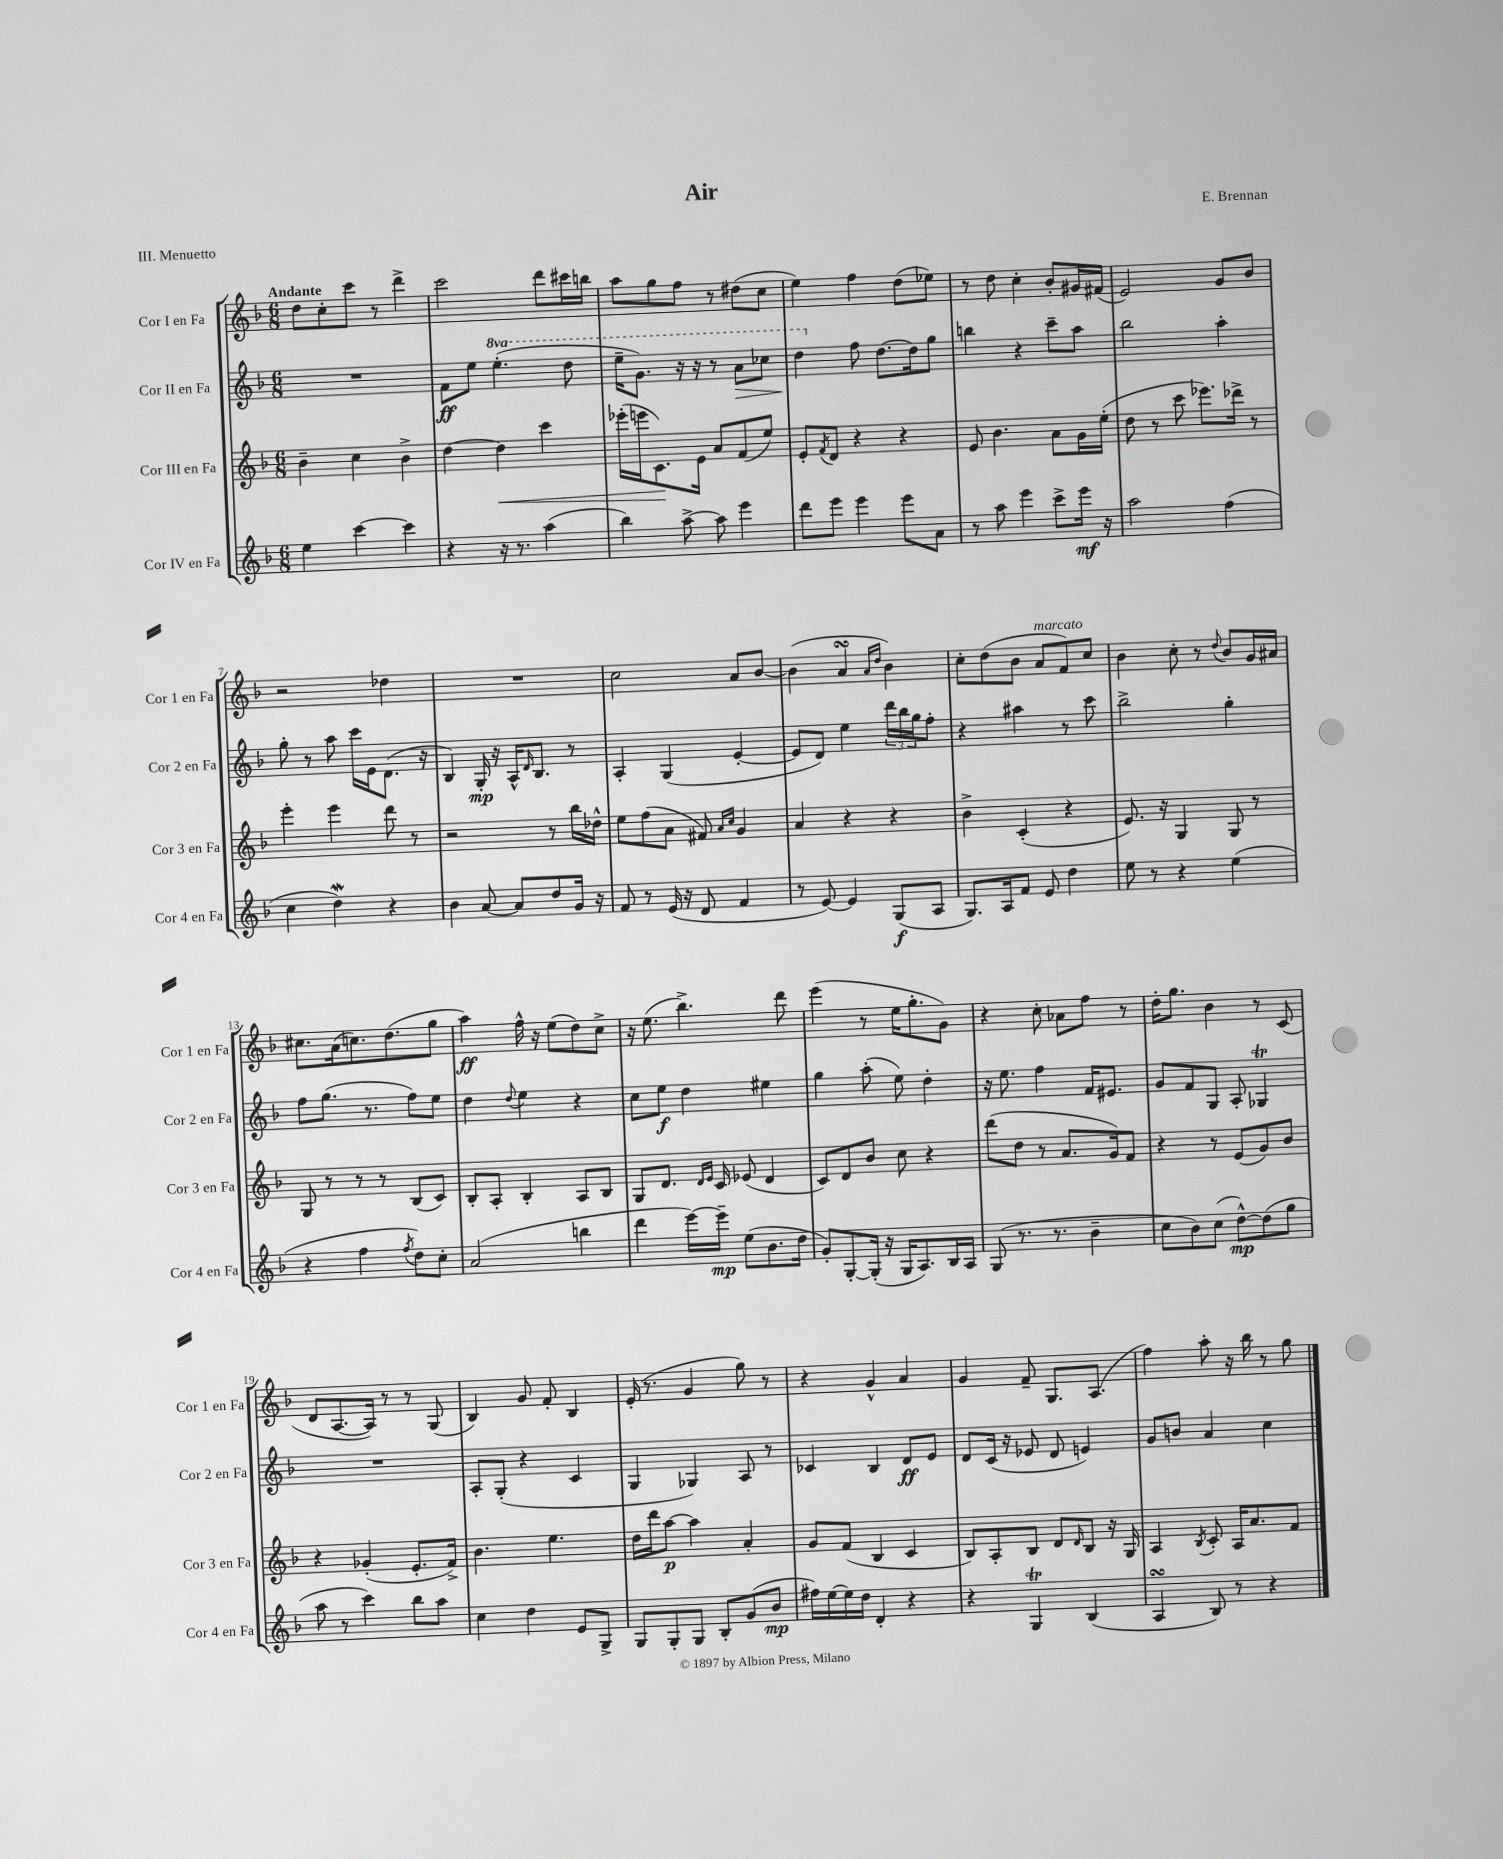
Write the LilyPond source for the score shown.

\header { title = "Air" composer = "E. Brennan" piece = "III. Menuetto" }
<<
\new StaffGroup <<
\new Staff = "s0" \with { instrumentName = "Cor I en Fa" shortInstrumentName = "Cor 1 en Fa" } {
    \clef treble \key f \major \numericTimeSignature \time 6/8 \tempo "Andante"
    d''8 c''8-. c'''8 r8 d'''4-> |
    c'''2 d'''8 cis'''16 b''16 |
    a''8 g''8 f''8 r8 dis''8( c''8 |
    e''4) f''4 d''8( ees''8) |
    r8 d''8 c''4-. bes'8-. gis'16 fis'16( |
    e'2) g'8 bes'8 |
    r2 des''4 |
    R2. |
    c''2 a'8 bes'8~ |
    bes'4( a'4\turn \grace { a'16 d''16 } bes'4) |
    c''8-. d''8( bes'8 a'8^\markup { \italic "marcato" } f'8) c''8 |
    bes'4 c''8-. r8 \appoggiatura { d''8 } bes'8 g'16 ais'16 |
    cis''8. a'16( c''8.) d''8.( g''8 |
    a''4\ff) f''16-^ r16 e''8( d''8) c''8-> |
    r16 e''8.( bes''4.->) d'''8 |
    e'''4( r8 e''16 g''8.-. g'8) |
    r4 c''8-. aes'8 f''8 r8 |
    d''16-. g''8. bes'4 r8 c'8( |
    d'8 a8.~ a16) r8 r8 g8( |
    bes4) g'8 f'8-. bes4 |
    e'16-.( r8. g'4 g''8) r8 |
    r4 g'4-^ a'4 |
    g'4 f'8-- g8. a8.( |
    f''4) a''8-. r16 bes''16 r8 g''8 \bar "|." |
}
\new Staff = "s1" \with { instrumentName = "Cor II en Fa" shortInstrumentName = "Cor 2 en Fa" } {
    \clef treble \key f \major \numericTimeSignature \time 6/8 \set Staff.ottavationMarkups = #ottavation-simple-ordinals
    R2. |
    f'8\ff e''8 \ottava #1 e'''4.-.( d'''8 |
    e'''16-- g''8.) r16 r16 r8 a''8\> ces'''8 |
    d'''4\! \ottava #0 f''8 d''8.~ d''16 g''8 |
    b''4 r4 c'''8-- a''8 |
    bes''2 a''4-. |
    g''8-. r8 a''8 c'''16 e'16 d'8.( r16 |
    bes4) g16-.\mp r16 a16-^ \grace { d'16 } bes8. r8 |
    a4-. g4( e'4~-. |
    e'8 d'8) e''4 \tuplet 3/2 { d'''16 bes''16 g''16 } f''8-. |
    r4 ais''4 r8 c'''8 |
    bes''2-> g''4-. |
    f''8 g''8.( r8. f''8) e''8 |
    d''4 \appoggiatura { d''8 } e''4 r4 |
    c''8 e''8\f d''4 eis''4 |
    g''4 a''8-.( e''8) d''4-. |
    r16 e''8. f''4 f'16 eis'8. |
    g'8 f'8 g8 a8-. ges4\trill |
    R2. |
    a8-. g8-.( r4 c'4 |
    g4 ges4) a8 r8 |
    ces'4 bes4 d'8\ff e'8 |
    d'8 c'16( r16 ees'8 d'8 e'4) |
    g'8 b'8 a'4 c''4 \bar "|." |
}
\new Staff = "s2" \with { instrumentName = "Cor III en Fa" shortInstrumentName = "Cor 3 en Fa" } {
    \clef treble \key f \major \numericTimeSignature \time 6/8
    bes'4-- c''4 bes'4-> |
    d''4~ d''4\< c'''4 |
    ees'''16-.( e'''16 c'8.\!) e'16 a'8 f'8( e''8) |
    e'8-. \acciaccatura { f'8 } d'8 r4 r4 |
    e'8 bes'4. a'8 g'16 e''16-.( |
    d''8 r8 c'''8 ees'''8.) des'''16-> r8 |
    e'''4-. e'''4 d'''8 r8 |
    r2 r8 bes''16 des''16-^ |
    e''8 f''8( a'8 fis'8) \grace { a'16 c''16 } g'4 |
    a'4 r4 r4 |
    bes'4-> c'4-.( r4 |
    e'8.) r16 g4 g8 r8 |
    g8 r8 r8 r8 bes8( c'8) |
    bes8-. a8-. bes4-. a8 bes8 |
    g8 d'8. \grace { d'16 e'16 } c'16 ees'8( d'4 |
    c'8) d'8 bes'8 c''8 r4 |
    d'''8( d''8 r8 a'8. g'16) f'8 |
    r4 r8 e'8( g'8) bes'8 |
    r4 ges'4-.( e'8.-. f'16->) |
    bes'4. e''4. |
    d''16 d'''16 a''8~\p a''4 a'4-. |
    g'8 f'8( bes4 c'4 |
    bes8) a8-. bes8 d'8 \grace { d'16 } bes8 r16 g16 |
    a4 \acciaccatura { bes8 } c'8-. a16 a'8. f'8 \bar "|." |
}
\new Staff = "s3" \with { instrumentName = "Cor IV en Fa" shortInstrumentName = "Cor 4 en Fa" } {
    \clef treble \key f \major \numericTimeSignature \time 6/8
    e''4 c'''4~ c'''4 |
    r4 r16 r8. a''4( |
    bes''4) a''8~-> a''8 e'''4 |
    d'''8 e'''8 e'''4 e'''8 a'8 |
    r8 a''8 e'''4 c'''8-> e'''16\mf r16 |
    a''2 f''4( |
    c''4 d''4\mordent) r4 |
    bes'4 a'8~ a'8 d''8 g'16 r16 |
    f'8 r8 e'16( r16 d'8 f'4 |
    r8 e'8~) e'4 g8\f( a8 |
    g8.) a16 f'8 e'8 d''4 |
    e''8 r8 r4 e''4( |
    r4 f''4 \acciaccatura { f''8 } d''8) c''8-. |
    a'2( b''4 |
    d'''4 e'''16~) e'''16--\mp e''8( bes'8. d''16 |
    g'8-.) g8~-. g16-.( r16 g16 a8.) bes16 a16 |
    g8( r8. r8. bes'4-- |
    c''8 bes'8) c''8( d''8~-^\mp) d''8( g''8 |
    a''8 r8 c'''4) bes''8 a''8 |
    c''4 d''4 e'8 g8-> |
    g8 g8-. g8 bes8-. g'8( bes'8\mp |
    fis''16) e''16~ e''16 d''16 d'4-. r4 |
    r4 g4\trill bes4( |
    a4\turn bes8) r8 r4 \bar "|." |
}
>>
>>
